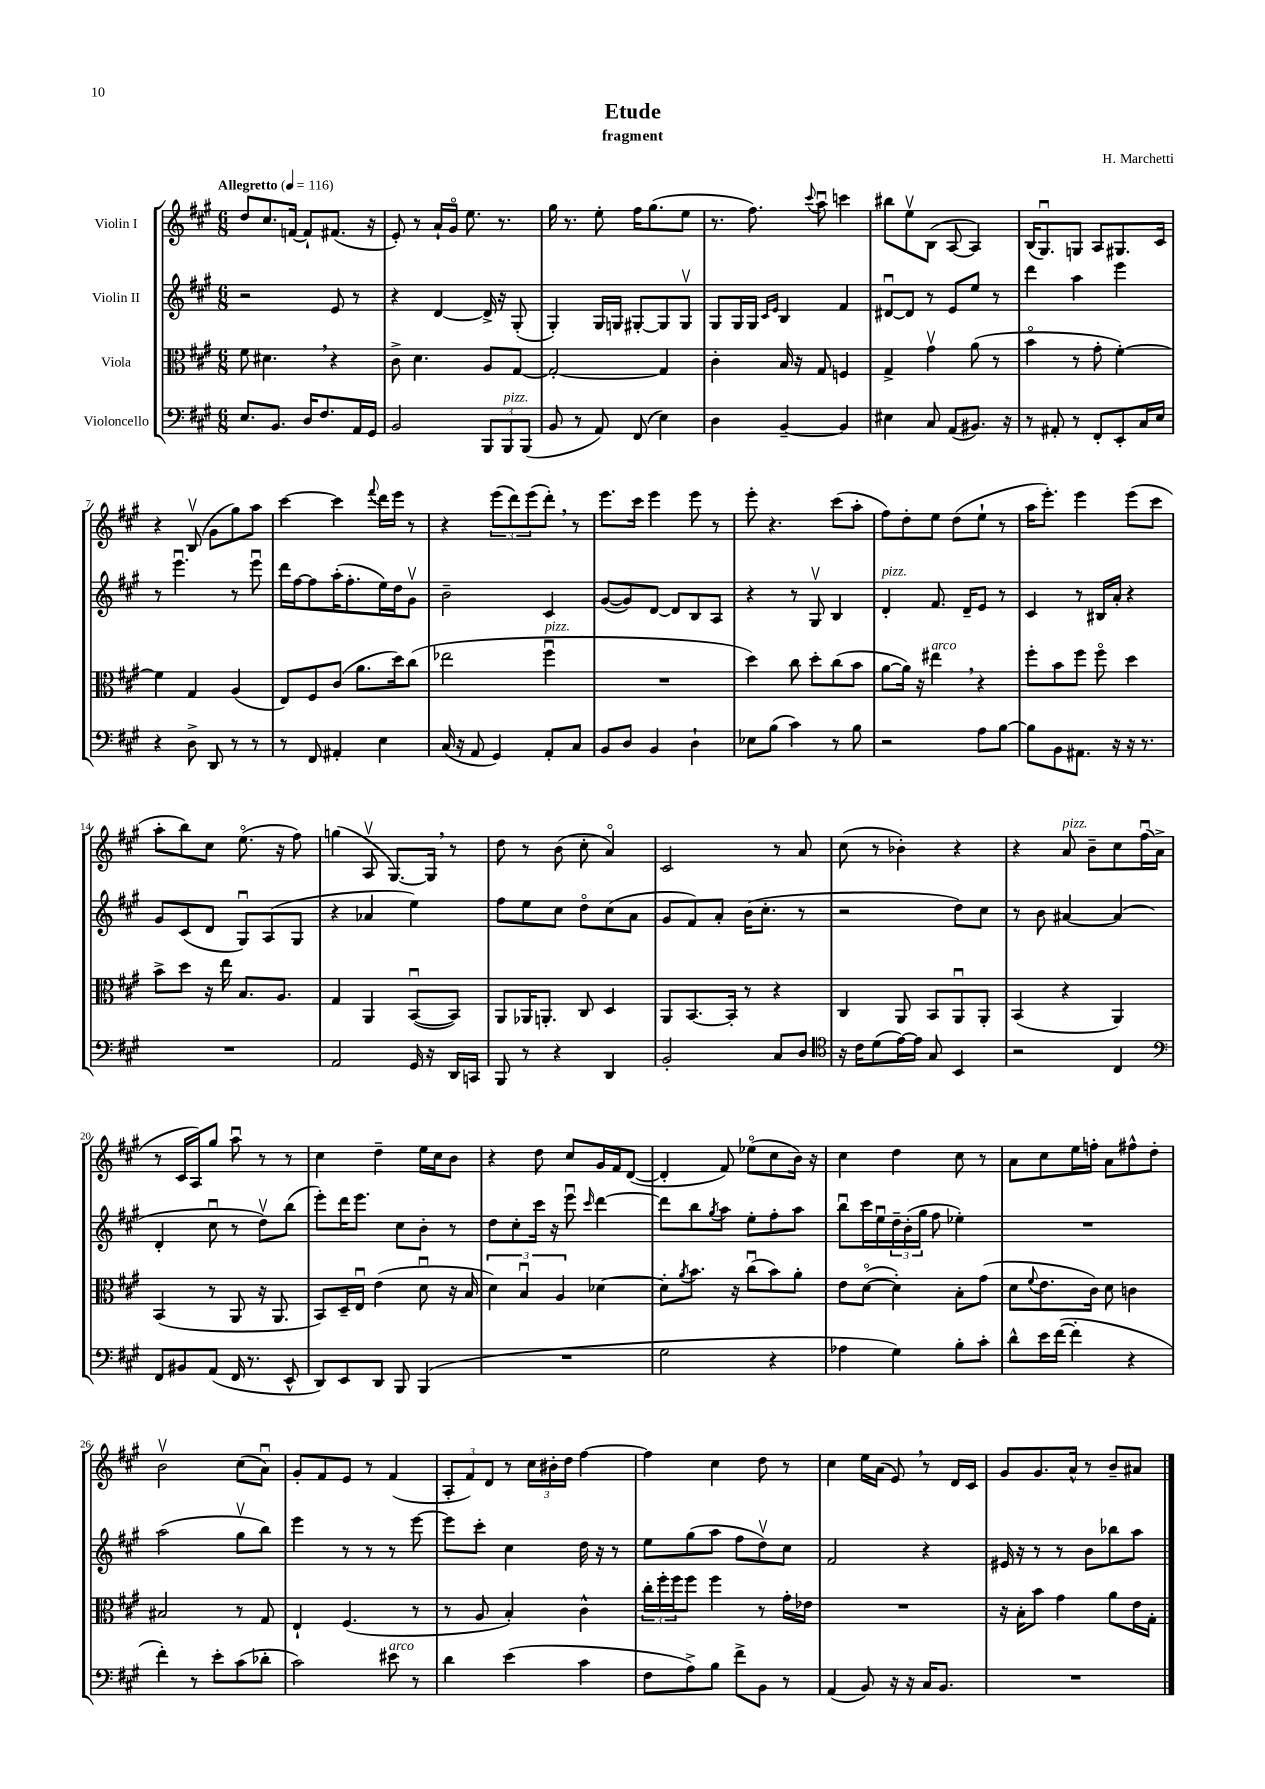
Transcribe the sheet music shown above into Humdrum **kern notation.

**kern	**kern	**kern	**kern
*part4	*part3	*part2	*part1
*staff4	*staff3	*staff2	*staff1
*I"Violoncello	*I"Viola	*I"Violin II	*I"Violin I
*clefF4	*clefC3	*clefG2	*clefG2
*k[f#c#g#]	*k[f#c#g#]	*k[f#c#g#]	*k[f#c#g#]
*M6/8	*M6/8	*M6/8	*M6/8
*MM116	*MM116	*MM116	*MM116
=1	=1	=1	=1
!	!	!	!LO:TX:a:B:t=Allegretto
8.E/L	8f#\	2r	8dd/L
.	4.d#X,\	.	8.cc#/
8.BB/J	.	.	.
.	.	.	[16fn/Jk
16D/KL	.	.	8f`/L]
8.F#/	.	.	.
.	4r	8e/	(8.f#X/J
16AA/L	.	8r	.
16GG#/JJ	.	.	16r
=2	=2	=2	=2
2BB/	8c#^\	4r	8e'/)
.	4.d\	.	8r
.	.	[4d/	16a`/LL
.	.	.	16g#/JJ
.	.	.	8.ee\
12BBB/L	8A/L	16d^/]	.
.	.	16r	8.r
!LO:TX:a:i:t=pizz.	!	!	!
12BBB/	.	.	.
.	[8G#/J	(8G#'/	.
(12BBB/J	.	.	.
=3	=3	=3	=3
8BB/	2G#'/_	4G#'/)	16gg#\
.	.	.	8.r
8r	.	.	.
8AA/)	.	16G#/LL	8ee'\
.	.	16Gn/JJ	.
(8FF#/	.	[8G#X'/L	16ff#\KL
.	.	.	(8.gg#\
4E\)	4G#/]	8G#/]	.
.	.	8G#v/J	8ee\J
=4	=4	=4	=4
4D\	4c#'\	8G#/L	8.r
.	.	16G#/L	.
.	.	16G#/JJ	8.ff#\)
.	.	16qqc#/LL	.
.	.	16qqe/JJ	.
[4BB~/	16B/	4B/	.
.	16r	.	.
.	.	.	8qqccc#/
.	8G#/	.	8aau\
4BB/]	4Fn/	4f#/	4cccn\
=5	=5	=5	=5
4E#X\	4G#^/	[8d#Xu/L	8bb#X\L
.	.	8d#/J]	8eev\
8C#/	4g#v\	8r	(8B\J
(8AA/L	.	8e/L	[8A/
8.BB#X/J)	(8a\	8ee/J	4A/])
.	8r	8r	.
16r	.	.	.
=6	=6	=6	=6
8r	4b\	4ddd\	(16B/KL
.	.	.	8.G#u/)
8AA#X'/	.	.	.
8r	8r	4aa\	8Gn/J
8FF#'/L	8g#'\	.	8A/L
8EE'/	[4f#'\)	4eee\	8.G#X/
16C#/L	.	.	.
16E/JJ	.	.	16c#/Jk
!!LO:LB:g=z
=7	=7	=7	=7
4r	4f#\]	8r	4r
.	.	4.eeeu\	.
8D^\	4G#/	.	(8Bv/
8DD/	.	.	8g#\L
8r	(4A/	8r	8gg#\)
8r	.	8eeeu\	8aa\J
=8	=8	=8	=8
8r	8E/L)	16ddd\LL	[4ccc#\
.	.	[16ff#\J	.
8FF#/	8F#/	8ff#\]	.
4AA#X'/	(8c#/J	(16aa'\K	4ccc#\]
.	.	8.ff#'\	.
.	8.a\L	.	.
.	.	.	8qqfff#/
4E\	.	16ee\L)	16ddd\LL
.	16dd\k)	16dd\J	16eee\JJ
.	(8cc#\J	8g#v\J	8r
=9	=9	=9	=9
(16C#/	2ee-X\	2b~\	4r
16r	.	.	.
8AA/	.	.	.
4GG#/)	.	.	(12eee\L
.	.	.	12ddd\)
.	.	.	(12eee\
!	!LO:TX:a:i:t=pizz.	!	!
8AA'/L	4ff#u\	4c#/	8ddd',\J)
8C#/J	.	.	8r
=10	=10	=10	=10
8BB/L	2.r	([8g#/L	8.eee\L
8D/J	.	8g#/])	.
.	.	.	16ccc#\Jk
4BB/	.	[8d/J	4eee\
.	.	8d/L]	.
4D`\	.	8B/	8eee\
.	.	8A/J	8r
=11	=11	=11	=11
8E-X\L	4dd\)	4r	8eee'\
(8B\J	.	.	4.r
4c#\)	8cc#\	8r	.
.	8dd'\L	8G#v/	.
8r	(8cc#\	4B/	(8ccc#\L
8B\	8b\J	.	8aa'\J
=12	=12	=12	=12
!	!	!LO:TX:a:i:t=pizz.	!
2r	[8a\L	4d'/	8ff#\L)
.	16a\Jk])	.	8dd'\
.	16r	.	.
!	!LO:TX:a:i:t=arco	!	!
.	4ee#X,\	8.f#/	8ee\J
.	.	.	(8dd\L
.	.	16d~/KL	.
8A\L	4r	8e/J	8ee`\J
[8B\J	.	8r	8r
=13	=13	=13	=13
8B\L]	8ff#'\L	4c#/	16aa\KL
.	.	.	8.eee'\J)
8BB\	8b\	.	.
8.AA#X\J	8ff#\J	8r	4eee\
.	8ff#\	16B#X/LL	.
16r	.	16a'/JJ	.
16r	4dd\	4r	(8eee\L
8.r	.	.	.
.	.	.	8ccc#\J
!!LO:LB:g=z
=14	=14	=14	=14
2.r	8b^\L	8g#/L	8aa'\L
.	8dd\J	(8c#/	8bb\)
.	16r	8d/J	8cc#\J
.	16ee\	.	.
.	8.B/L	8G#u/L)	(8.ee\
.	.	(8A/	.
.	8.A/J	.	16r
.	.	8G#/J	8ff#\)
=15	=15	=15	=15
2AA/	4G#/	4r	(4ggn\
.	4AA/	4a-X/	8Av/
.	.	.	[8.G#/L)
16GG#/	([8BBu/L	4ee\)	.
16r	.	.	16G#,/Jk]
16DD/LL	8BB/J])	.	8r
16CCn/JJ	.	.	.
=16	=16	=16	=16
8BBB/	8AA/L	8ff#\L	8dd\
8r	16AA-X/K	8ee\	8r
.	8.AAn'/J	.	.
4r	.	8cc#\J	(8b\
.	8C#/	8dd\L	8cc#'\
4DD/	4D/	(8cc#\	4a/)
.	.	8a\J	.
=17	=17	=17	=17
2BB'/	8AA/L	8g#/L	2c#/
.	[8.BB/	8f#/)	.
.	.	8a'/J	.
.	16BB'/Jk]	.	.
.	8r	(16b\KL	.
.	.	8.cc#'\J	.
8C#/L	4r	.	8r
8D/J	.	8r	8a/
=18	=18	=18	=18
*clefC4	*	*	*
16r	4C#/	2r	(8cc#\
16c#\KL	.	.	.
(8d\	.	.	8r
[16e\L)	8AA/	.	4b-X'\)
16e\JJ]	.	.	.
8G#/	8BB/L	.	.
4BB/	8AAu/	8dd\L)	4r
.	8AA'/J	8cc#\J	.
=19	=19	=19	=19
2r	(4BB/	8r	4r
.	.	8b\	.
!	!	!	!LO:TX:a:i:t=pizz.
.	4r	[4a#X/	8a/
.	.	.	8b~\L
4C#/	4AA/)	(4a#/]	8cc#\
.	.	.	(16ff#u\L
.	.	.	16a^\JJ
!!LO:LB:g=z
=20	=20	=20	=20
*clefF4	*	*	*
8FF#/L	(4BB/	4d'/	8r
8BB#X/	.	.	16c#/LL
.	.	.	16A/J)
(8AA/J	8r	8cc#u\	8gg#/J
16FF#/	8AA/	8r	8aau\
8.r	.	.	.
.	16r	8ddv\L)	8r
.	8.AA/	.	.
8EE^^/	.	(8bb\J	8r
=21	=21	=21	=21
8DD/L)	8BB/L)	8eee'\L)	4cc#\
8EE/	16D~/L	16ddd\K	.
.	16Eu/JJ	8.eee\J	.
8DD/J	(4e\	.	4dd~\
8BBB/	.	8cc#\L	.
(4BBB/	8du\	8b'\J	16ee\LL
.	.	.	16cc#\J
.	16r	8r	8b\J
.	16B/	.	.
=22	=22	=22	=22
2.r	6d\)	8dd\L	4r
.	.	8cc#'\	.
.	6Bu/	.	.
.	.	16ccc#\Jk	8dd\
.	.	16r	.
.	6A/	.	.
.	.	8eeeu\	8cc#/L
.	.	16qqccc#/	.
.	[4d-X\	[4ddd\	16g#/L
.	.	.	16f#/J
.	.	.	([8d/J
=23	=23	=23	=23
2G#\	8d-'\L]	8ddd\L]	4d'/]
.	8qa/	.	.
.	8.b\J	8bb\	.
.	.	8qgg#/	.
.	.	8aa\J	8f#/)
.	16r	.	.
.	(8cc#u\L	8ee'\L	(8ee-X\L
4r	8b\)	8ff#'\	8cc#\
.	8a'\J	8aa\J	16b\Jk)
.	.	.	16r
=24	=24	=24	=24
4A-X\	8e\L	8bbu\L	4cc#\
.	([8d\J	16ccc#\L	.
.	.	16eeu\	.
4G#\)	4d'\])	24dd~\	4dd\
.	.	(24b'\	.
.	.	24gg#\JJ	.
.	.	8ff#\	.
8B'\L	8B'\L	4ee-X'\)	8cc#\
8c#'\J	(8g#\J	.	8r
=25	=25	=25	=25
8d^^\L	8d\L	2.r	8a\L
.	8qqf#/	.	.
16e\L	8.e\	.	8cc#\
([16f#\JJ	.	.	.
4f#'\]	.	.	16ee\L
.	16c#\Jk)	.	16ffn'\JJ
.	8d\	.	8a\L
4r	4cn\	.	8ff#X^^\
.	.	.	8dd'\J
!!LO:LB:g=z
=26	=26	=26	=26
4f#'\)	2B#X/	(2aa\	2bv\
8r	.	.	.
8e'\L	.	.	.
(8c#\	8r	8gg#v\L	(8cc#\L
8d-X'\J	8G#/	8bb\J)	8au\J)
=27	=27	=27	=27
2c#\)	4E`/	4eee\	8g#'/L
.	.	.	8f#/
.	(4.F#/	8r	8e/J
.	.	8r	8r
!LO:TX:a:i:t=arco	!	!	!
8e#X\	.	8r	(4f#/
8r	8r	[8eee\	.
=28	=28	=28	=28
4d\	8r	8eee\L]	12A'/L
.	.	.	12f#/)
.	8A/	8ccc#'\J	.
.	.	.	12d/J
(4e\	4B'/)	4cc#\	8r
.	.	.	24cc#\LL
.	.	.	24b#X'\
.	.	.	24dd\JJ
4c#\	4c#^^\	16dd\	[4ff#\
.	.	16r	.
.	.	8r	.
=29	=29	=29	=29
8F#\L	24cc#'\LL	8ee\L	4ff#\]
.	24ff#'\	.	.
.	24ff#\J	.	.
8A^\)	8ff#\J	(8gg#\	.
8B\J	4ff#\	8aa\J	4cc#\
8f#^\L	.	8ff#\L	.
8BB\J	8r	8ddv\)	8dd\
8r	16g#'\LL	8cc#\J	8r
.	16e-X\JJ	.	.
=30	=30	=30	=30
(4AA/	2.r	2f#/	4cc#\
8BB/)	.	.	16ee\LL
.	.	.	(16a\JJ
16r	.	.	8e,/)
16r	.	.	.
16C#/KL	.	4r	8r
8.BB/J	.	.	.
.	.	.	16d/LL
.	.	.	16c#/JJ
=31	=31	=31	=31
2.r	16r	16e#X/	8g#/L
.	16B'\KL	16r	.
.	8b\J	8r	8.g#/
.	4g#\	8r	.
.	.	.	16a^^/Jk
.	.	8b\L	8r
.	8a\L	8bb-X\	8b~/L
.	16e\L	8aa\J	8a#X/J
.	16G#'\JJ	.	.
==	==	==	==
*-	*-	*-	*-
